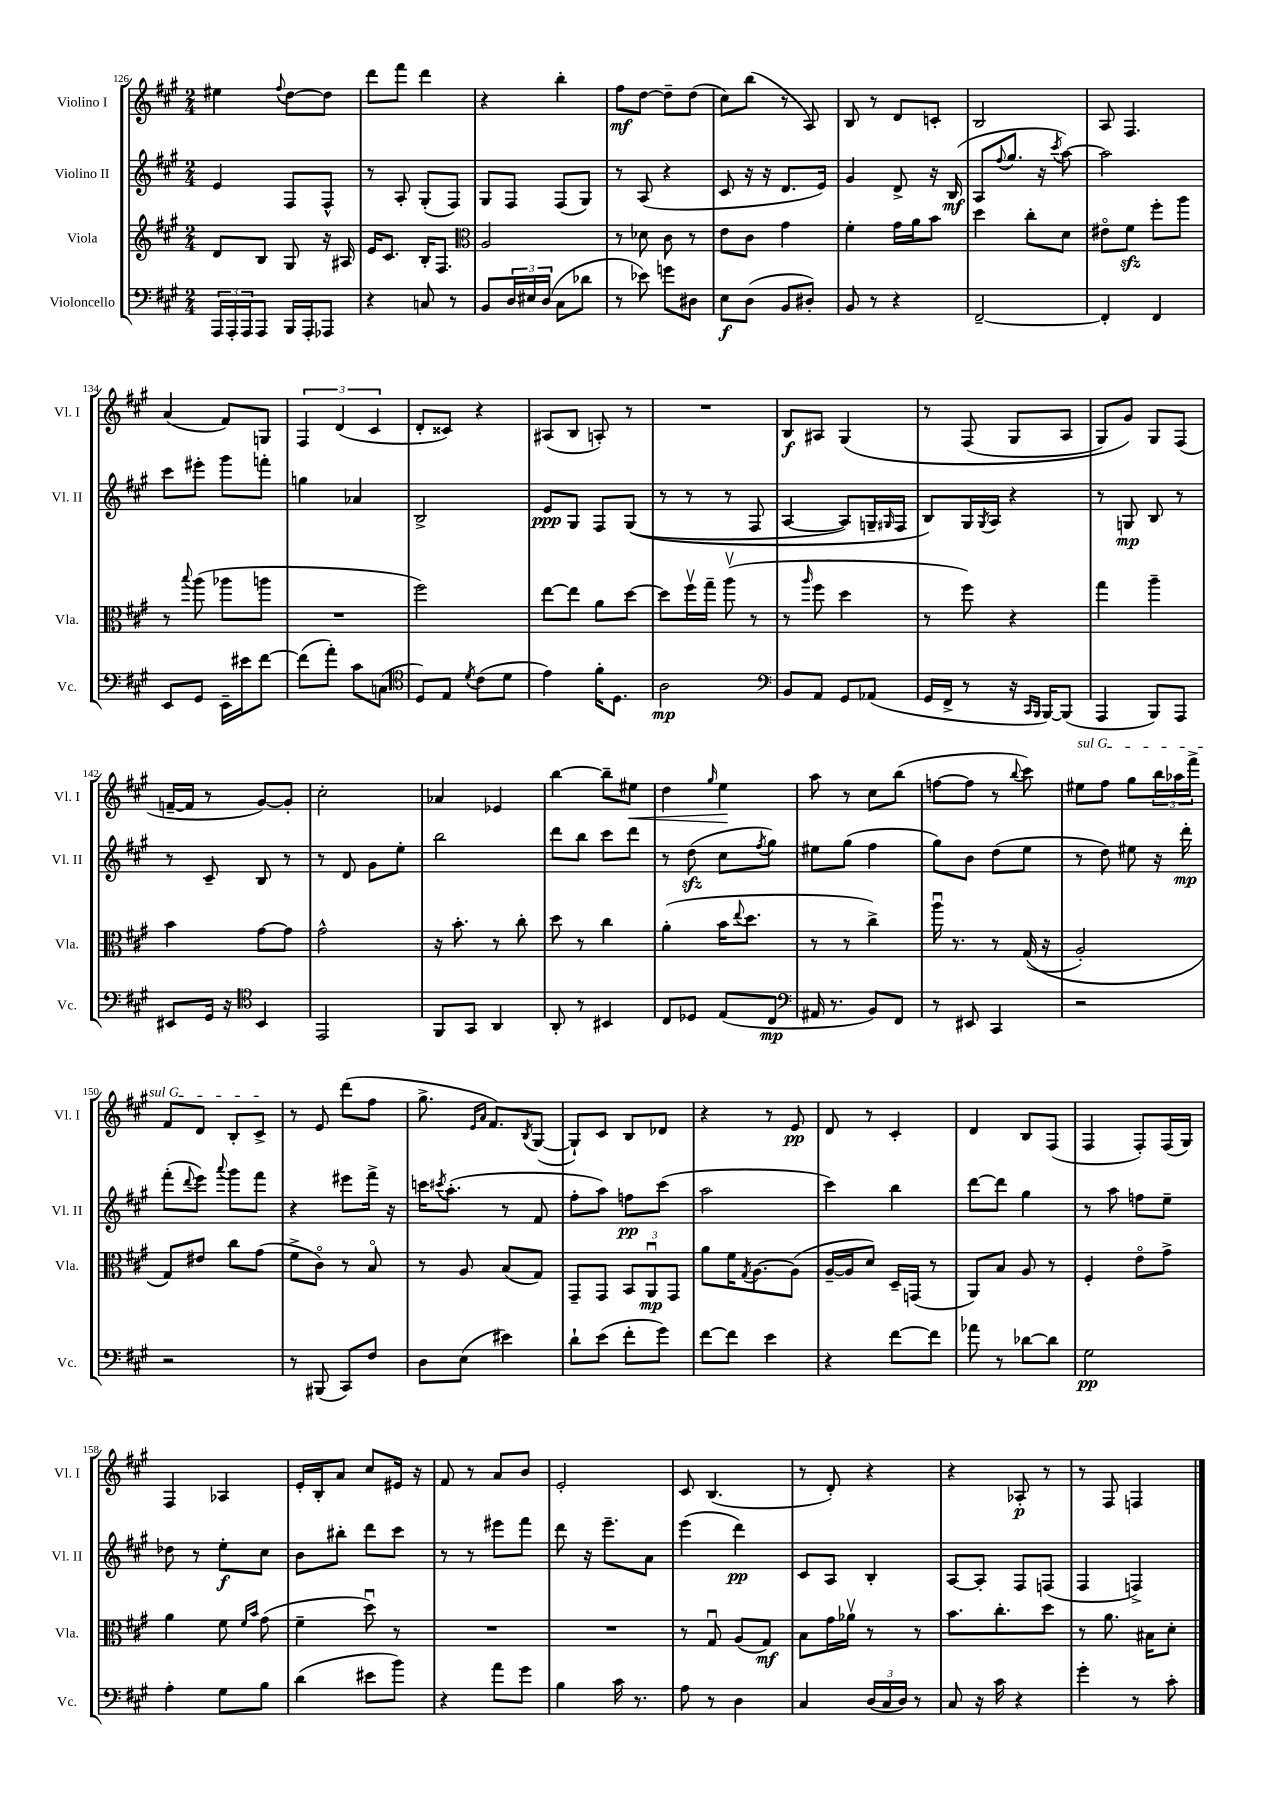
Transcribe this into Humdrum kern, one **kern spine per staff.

**kern	**dynam	**kern	**dynam	**kern	**dynam	**kern	**dynam
*part4	*part4	*part3	*part3	*part2	*part2	*part1	*part1
*staff4	*staff4	*staff3	*staff3	*staff2	*staff2	*staff1	*staff1
*I"Violoncello	*	*I"Viola	*	*I"Violino II	*	*I"Violino I	*
*I'Vc.	*	*I'Vla.	*	*I'Vl. II	*	*I'Vl. I	*
*clefF4	*	*clefG2	*	*clefG2	*	*clefG2	*
*k[f#c#g#]	*	*k[f#c#g#]	*	*k[f#c#g#]	*	*k[f#c#g#]	*
*M2/4	*	*M2/4	*	*M2/4	*	*M2/4	*
=126	=126	=126	=126	=126	=126	=126	=126
24AAA/LL	.	8d/L	.	4e/	.	4ee#X\	.
24AAA'/	.	.	.	.	.	.	.
24AAA/J	.	.	.	.	.	.	.
8AAA/J	.	8B/J	.	.	.	.	.
.	.	.	.	.	.	8qqff#/	.
16BBB/LL	.	8G#/	.	8F#/L	.	[8dd\L	.
16AAA'/J	.	.	.	.	.	.	.
8AAA-X/J	.	16r	.	8F#^^/J	.	8dd\J]	.
.	.	16A#X/	.	.	.	.	.
=127	=127	=127	=127	=127	=127	=127	=127
4r	.	16e/KL	.	8r	.	8ddd\L	.
.	.	8.c#/J	.	.	.	.	.
.	.	.	.	8A'/	.	8fff#\J	.
8Cn/	.	16B'/KL	.	(8G#'/L	.	4ddd\	.
.	.	8.F#/J	.	.	.	.	.
8r	.	.	.	8F#/J)	.	.	.
=128	=128	=128	=128	=128	=128	=128	=128
*	*	*clefC3	*	*	*	*	*
8BB/L	.	2A/	.	8G#/L	.	4r	.
24D/L	.	.	.	8F#/J	.	.	.
24E#X/	.	.	.	.	.	.	.
(24D/JJ	.	.	.	.	.	.	.
8C#\L	.	.	.	(8F#/L	.	4bb'\	.
8d-X\J	.	.	.	8G#/J)	.	.	.
=129	=129	=129	=129	=129	=129	=129	=129
8r	.	8r	.	8r	.	8ff#\L	mf
8e-X\)	.	8d-X\	.	(8A/	.	[8dd\J	.
8gn\L	.	8c#\	.	4r	.	8dd~\L]	.
8D#X\J	.	8r	.	.	.	(8dd\J	.
=130	=130	=130	=130	=130	=130	=130	=130
8E\L	f	8e\L	.	8c#/	.	8cc#\L)	.
(8D\J	.	8c#\J	.	16r	.	(8bb\J	.
.	.	.	.	16r	.	.	.
8BB/L	.	4g#\	.	8.d/L	.	8r	.
8D#X'/J)	.	.	.	.	.	8A/)	.
.	.	.	.	16e/Jk)	.	.	.
=131	=131	=131	=131	=131	=131	=131	=131
8BB/	.	4f#'\	.	4g#/	.	8B/	.
8r	.	.	.	.	.	8r	.
4r	.	16g#\LL	.	8d^/	.	8d/L	.
.	.	16a\J	.	.	.	.	.
.	.	8b\J	.	16r	.	8cn'/J	.
.	.	.	.	(16B/	mf	.	.
=132	=132	=132	=132	=132	=132	=132	=132
[2FF#~/	.	4dd\	.	8A/L	.	2B/	.
.	.	.	.	8qqff#/	.	.	.
.	.	.	.	8.gg#/J	.	.	.
.	.	8cc#'\L	.	.	.	.	.
.	.	.	.	16r	.	.	.
.	.	.	.	8qccc#/	.	.	.
.	.	8d\J	.	[8aa\)	.	.	.
=133	=133	=133	=133	=133	=133	=133	=133
4FF#'/]	.	8e#X\L	.	2aa\]	.	8A/	.
.	.	8f#zz\J	.	.	.	4.F#/	.
4FF#/	.	8ff#'\L	.	.	.	.	.
.	.	8aa\J	.	.	.	.	.
!!LO:LB:g=z
=134	=134	=134	=134	=134	=134	=134	=134
8EE/L	.	8r	.	8ccc#\L	.	(4a/	.
.	.	8qqbb/	.	.	.	.	.
8GG#/J	.	(8aa\	.	8eee#X'\J	.	.	.
16EE~\LL	.	8aa-X\L	.	8ggg#\L	.	8f#/L)	.
16e#X\J	.	.	.	.	.	.	.
[8f#\J	.	8aan\J	.	8fffn'\J	.	8Gn/J	.
=135	=135	=135	=135	=135	=135	=135	=135
(8f#\L]	.	2r	.	4ggn\	.	6F#/	.
8a'\J)	.	.	.	.	.	.	.
.	.	.	.	.	.	(6d/	.
8c#\L	.	.	.	4a-X/	.	.	.
.	.	.	.	.	.	6c#/	.
(8Cn\J	.	.	.	.	.	.	.
=136	=136	=136	=136	=136	=136	=136	=136
*clefC4	*	*	*	*	*	*	*
8D/L)	.	2ff#\)	.	2B^/	.	8d'/L	.
8E/J	.	.	.	.	.	8c##X/J)	.
8qd/	.	.	.	.	.	.	.
(8c#\L	.	.	.	.	.	4r	.
8d\J	.	.	.	.	.	.	.
=137	=137	=137	=137	=137	=137	=137	=137
4e\)	.	[8ee\L	.	8e/L	ppp	(8A#X/L	.
.	.	8ee\J]	.	8G#/J	.	8B/J	.
16f#'\KL	.	8a\L	.	8F#/L	.	8An'/)	.
8.D\J	.	.	.	.	.	.	.
.	.	[8dd\J	.	((8G#/J	.	8r	.
=138	=138	=138	=138	=138	=138	=138	=138
2A\	mp	8dd\L]	.	8r	.	2r	.
.	.	16ff#v\L	.	8r	.	.	.
.	.	16gg#~\JJ	.	.	.	.	.
.	.	(8aav\	.	8r	.	.	.
.	.	8r	.	8F#/	.	.	.
=139	=139	=139	=139	=139	=139	=139	=139
*clefF4	*	*	*	*	*	*	*
8BB/L	.	8r	.	[4A/	.	8B/L	f
.	.	16qqaa/	.	.	.	.	.
8AA/J	.	8ff#\	.	.	.	8A#X/J	.
8GG#/L	.	4dd\	.	8A/L])	.	(4G#/	.
(8AA-X/J	.	.	.	16Gn~/L	.	.	.
.	.	.	.	16qqG#X/	.	.	.
.	.	.	.	16F#/JJ	.	.	.
=140	=140	=140	=140	=140	=140	=140	=140
16GG#/LL	.	8r	.	8B/L)	.	8r	.
16FF#^/JJ	.	.	.	.	.	.	.
8r	.	8ff#\)	.	16G#/L	.	(8F#/	.
.	.	.	.	8qG#/	.	.	.
.	.	.	.	16A/JJ	.	.	.
16r	.	4r	.	4r	.	8G#/L	.
16qqCC#/LL	.	.	.	.	.	.	.
16qqBBB/JJ	.	.	.	.	.	.	.
[16BBB/KL)	.	.	.	.	.	.	.
(8BBB/J]	.	.	.	.	.	8A/J	.
=141	=141	=141	=141	=141	=141	=141	=141
4AAA/	.	4gg#\	.	8r	.	8G#/L)	.
.	.	.	.	8Gn/	mp	8g#/J)	.
8BBB/L)	.	4aa~\	.	8B/	.	8G#/L	.
8AAA/J	.	.	.	8r	.	(8F#/J	.
!!LO:LB:g=z
=142	=142	=142	=142	=142	=142	=142	=142
8EE#X/L	.	4b\	.	8r	.	[16fn~/LL	.
.	.	.	.	.	.	16f/JJ]	.
16GG#/Jk	.	.	.	8c#~/	.	8r	.
16r	.	.	.	.	.	.	.
*clefC4	*	*	*	*	*	*	*
4BB/	.	[8g#\L	.	8B/	.	[8g#/L)	.
.	.	8g#\J]	.	8r	.	8g#'/J]	.
=143	=143	=143	=143	=143	=143	=143	=143
2EE/	.	2g#^^\	.	8r	.	2cc#'\	.
.	.	.	.	8d/	.	.	.
.	.	.	.	8g#\L	.	.	.
.	.	.	.	8ee'\J	.	.	.
=144	=144	=144	=144	=144	=144	=144	=144
8FF#/L	.	16r	.	2bb\	.	4a-X/	.
.	.	8.b'\	.	.	.	.	.
8GG#/J	.	.	.	.	.	.	.
4AA/	.	8r	.	.	.	4e-X/	.
.	.	8cc#'\	.	.	.	.	.
=145	=145	=145	=145	=145	=145	=145	=145
8AA'/	.	8dd\	.	8ddd\L	.	[4bb\	.
8r	.	8r	.	8bb\J	.	.	.
4BB#X/	.	4cc#\	.	8ccc#\L	.	8bb~\L]	.
!	!	!	!	!	!	!	!LO:HP:b
.	.	.	.	8ddd\J	.	8ee#X\J	<
=146	=146	=146	=146	=146	=146	=146	=146
8C#/L	.	(4a'\	.	8r	.	4dd\	.
8D-X/J	.	.	.	(8ddzz\	.	.	.
.	.	.	.	.	.	16qqgg#/	.
(8E/L	.	16b\KL	.	8cc#\L	.	4ee\	.
.	.	8qqee/	.	.	.	.	.
.	.	8.dd\J	.	.	.	.	.
.	.	.	.	8qff#/	.	.	.
8C#/J	mp	.	.	8gg#\J)	.	.	.
.	.	.	.	.	.	.	[
=147	=147	=147	=147	=147	=147	=147	=147
*clefF4	*	*	*	*	*	*	*
16AA#X/	.	8r	.	8ee#X\L	.	8aa\	.
8.r	.	.	.	.	.	.	.
.	.	8r	.	(8gg#\J	.	8r	.
8BB/L)	.	4cc#^\)	.	4ff#\	.	8cc#\L	.
8FF#/J	.	.	.	.	.	(8bb\J	.
=148	=148	=148	=148	=148	=148	=148	=148
8r	.	16aau\	.	8gg#\L)	.	[8ffn\L	.
.	.	8.r	.	.	.	.	.
8EE#X/	.	.	.	8b\J	.	8ff\J]	.
4CC#/	.	8r	.	(8dd\L	.	8r	.
.	.	.	.	.	.	8qqbb/	.
.	.	((16G#/	.	8ee\J	.	8ccc#\)	.
.	.	16r	.	.	.	.	.
=149	=149	=149	=149	=149	=149	=149	=149
!	!	!	!	!	!	!LO:TX:a:i:t=sul G	!
2r	.	2A'/)	.	8r	.	8ee#X\L	.
.	.	.	.	8dd\)	.	8ff#\J	.
.	.	.	.	8ee#X\	.	8gg#\L	.
.	.	.	.	16r	.	24bb\L	.
.	.	.	.	.	.	24aa-X\	.
.	.	.	.	16ddd'\	mp	.	.
.	.	.	.	.	.	24fff#^\JJ	.
!!LO:LB:g=z
=150	=150	=150	=150	=150	=150	=150	=150
2r	.	8G#/L)	.	(8fff#'\L	.	8f#/L	.
.	.	.	.	8qqddd/	.	.	.
.	.	8e#X/J	.	8eee\J)	.	8d/J	.
.	.	.	.	8qqaaa/	.	.	.
.	.	8cc#\L	.	8ggg#\L	.	8B'/L	.
.	.	(8g#\J	.	8fff#\J	.	8c#^/J	.
=151	=151	=151	=151	=151	=151	=151	=151
8r	.	8f#^\L	.	4r	.	8r	.
(8BBB#X/	.	8c#\J)	.	.	.	8e/	.
8CC#/L)	.	8r	.	8eee#X\L	.	(8ddd\L	.
8F#/J	.	8B/	.	16fff#^\Jk	.	8ff#\J	.
.	.	.	.	16r	.	.	.
=152	=152	=152	=152	=152	=152	=152	=152
8D\L	.	8r	.	16cccn\KL	.	8.gg#^\	.
.	.	.	.	8qccc#X/	.	.	.
.	.	.	.	(8.aa'\J	.	.	.
(8E\J	.	8A/	.	.	.	.	.
.	.	.	.	.	.	16qqe/LL	.
.	.	.	.	.	.	16qqa/JJ	.
.	.	.	.	.	.	8.f#/L)	.
4e#X\)	.	(8B/L	.	8r	.	.	.
.	.	.	.	.	.	8qB/	.
.	.	8G#/J)	.	8f#/	.	([8G#/J	.
=153	=153	=153	=153	=153	=153	=153	=153
8d`\L	.	8GG#~/L	.	8ff#'\L	.	8G#`/L])	.
(8e\J	.	8GG#/J	.	8aa\J)	.	8c#/J	.
8f#'\L	.	12BB/L	.	8ffn\L	pp	8B/L	.
.	.	12AAu/	mp	.	.	.	.
8g#\J)	.	.	.	(8ccc#\J	.	8d-X/J	.
.	.	12GG#/J	.	.	.	.	.
=154	=154	=154	=154	=154	=154	=154	=154
[8f#\L	.	8a\L	.	2aa\	.	4r	.
8f#\J]	.	16f#\K	.	.	.	.	.
.	.	8qG#/	.	.	.	.	.
.	.	[8.A\	.	.	.	.	.
4e\	.	.	.	.	.	8r	.
.	.	(8A\J]	.	.	.	8e/	pp
=155	=155	=155	=155	=155	=155	=155	=155
4r	.	[16A~/LL	.	4ccc#\)	.	8d/	.
.	.	16A/J]	.	.	.	.	.
.	.	8d/J)	.	.	.	8r	.
[8f#\L	.	16D~/LL	.	4bb\	.	4c#'/	.
.	.	(16GGn/JJ	.	.	.	.	.
8f#\J]	.	8r	.	.	.	.	.
=156	=156	=156	=156	=156	=156	=156	=156
8a-X\	.	8AA/L)	.	[8ddd\L	.	4d/	.
8r	.	8B/J	.	8ddd\J]	.	.	.
[8d-X\L	.	8A/	.	4gg#\	.	8B/L	.
8d-\J]	.	8r	.	.	.	(8F#/J	.
=157	=157	=157	=157	=157	=157	=157	=157
2G#\	pp	4F#'/	.	8r	.	4F#/	.
.	.	.	.	8aa\	.	.	.
.	.	8e\L	.	8ffn\L	.	8F#'/L)	.
.	.	8g#^\J	.	8ee~\J	.	(16F#/L	.
.	.	.	.	.	.	16G#/JJ)	.
!!LO:LB:g=z
=158	=158	=158	=158	=158	=158	=158	=158
4A'\	.	4a\	.	8dd-X\	.	4F#/	.
.	.	.	.	8r	.	.	.
8G#\L	.	8f#\	.	8ee'\L	f	4A-X/	.
.	.	16qqf#/LL	.	.	.	.	.
.	.	16qqb/JJ	.	.	.	.	.
8B\J	.	(8g#\	.	8cc#\J	.	.	.
=159	=159	=159	=159	=159	=159	=159	=159
(4d\	.	4f#~\	.	8b\L	.	16e'/LL	.
.	.	.	.	.	.	16B'/J	.
.	.	.	.	8bb#X'\J	.	8a/J	.
8e#X\L	.	8ddu\)	.	8ddd\L	.	8cc#/L	.
8b\J)	.	8r	.	8ccc#\J	.	16e#X/Jk	.
.	.	.	.	.	.	16r	.
=160	=160	=160	=160	=160	=160	=160	=160
4r	.	2r	.	8r	.	8f#/	.
.	.	.	.	8r	.	8r	.
8a\L	.	.	.	8eee#X\L	.	8a/L	.
8g#\J	.	.	.	8fff#\J	.	8b/J	.
=161	=161	=161	=161	=161	=161	=161	=161
4B\	.	2r	.	8ddd\	.	2e'/	.
.	.	.	.	16r	.	.	.
.	.	.	.	8.eee~\L	.	.	.
16c#\	.	.	.	.	.	.	.
8.r	.	.	.	.	.	.	.
.	.	.	.	8a\J	.	.	.
=162	=162	=162	=162	=162	=162	=162	=162
8A\	.	8r	.	(4eee\	.	8c#/	.
8r	.	8G#u/	.	.	.	(4.B/	.
4D\	.	(8A/L	.	4ddd\)	pp	.	.
.	.	8G#/J)	mf	.	.	.	.
=163	=163	=163	=163	=163	=163	=163	=163
4C#/	.	8B\L	.	8c#/L	.	8r	.
.	.	16g#\L	.	8A/J	.	8d'/)	.
.	.	16a-Xv\JJ	.	.	.	.	.
(24D/LL	.	8r	.	4B'/	.	4r	.
24C#/	.	.	.	.	.	.	.
24D/JJ)	.	.	.	.	.	.	.
8r	.	8r	.	.	.	.	.
=164	=164	=164	=164	=164	=164	=164	=164
8C#/	.	8.b\L	.	[8A/L	.	4r	.
16r	.	.	.	8A'/J]	.	.	.
16c#\	.	8.cc#'\	.	.	.	.	.
4r	.	.	.	8F#/L	.	8A-X'/	p
.	.	8dd\J	.	(8Fn/J	.	8r	.
=165	=165	=165	=165	=165	=165	=165	=165
4g#'\	.	8r	.	4F#/	.	8r	.
.	.	8.a\	.	.	.	8F#/	.
8r	.	.	.	4Fn^/)	.	4Fn/	.
.	.	16B#X\KL	.	.	.	.	.
8c#'\	.	8d'\J	.	.	.	.	.
==	==	==	==	==	==	==	==
*-	*-	*-	*-	*-	*-	*-	*-
